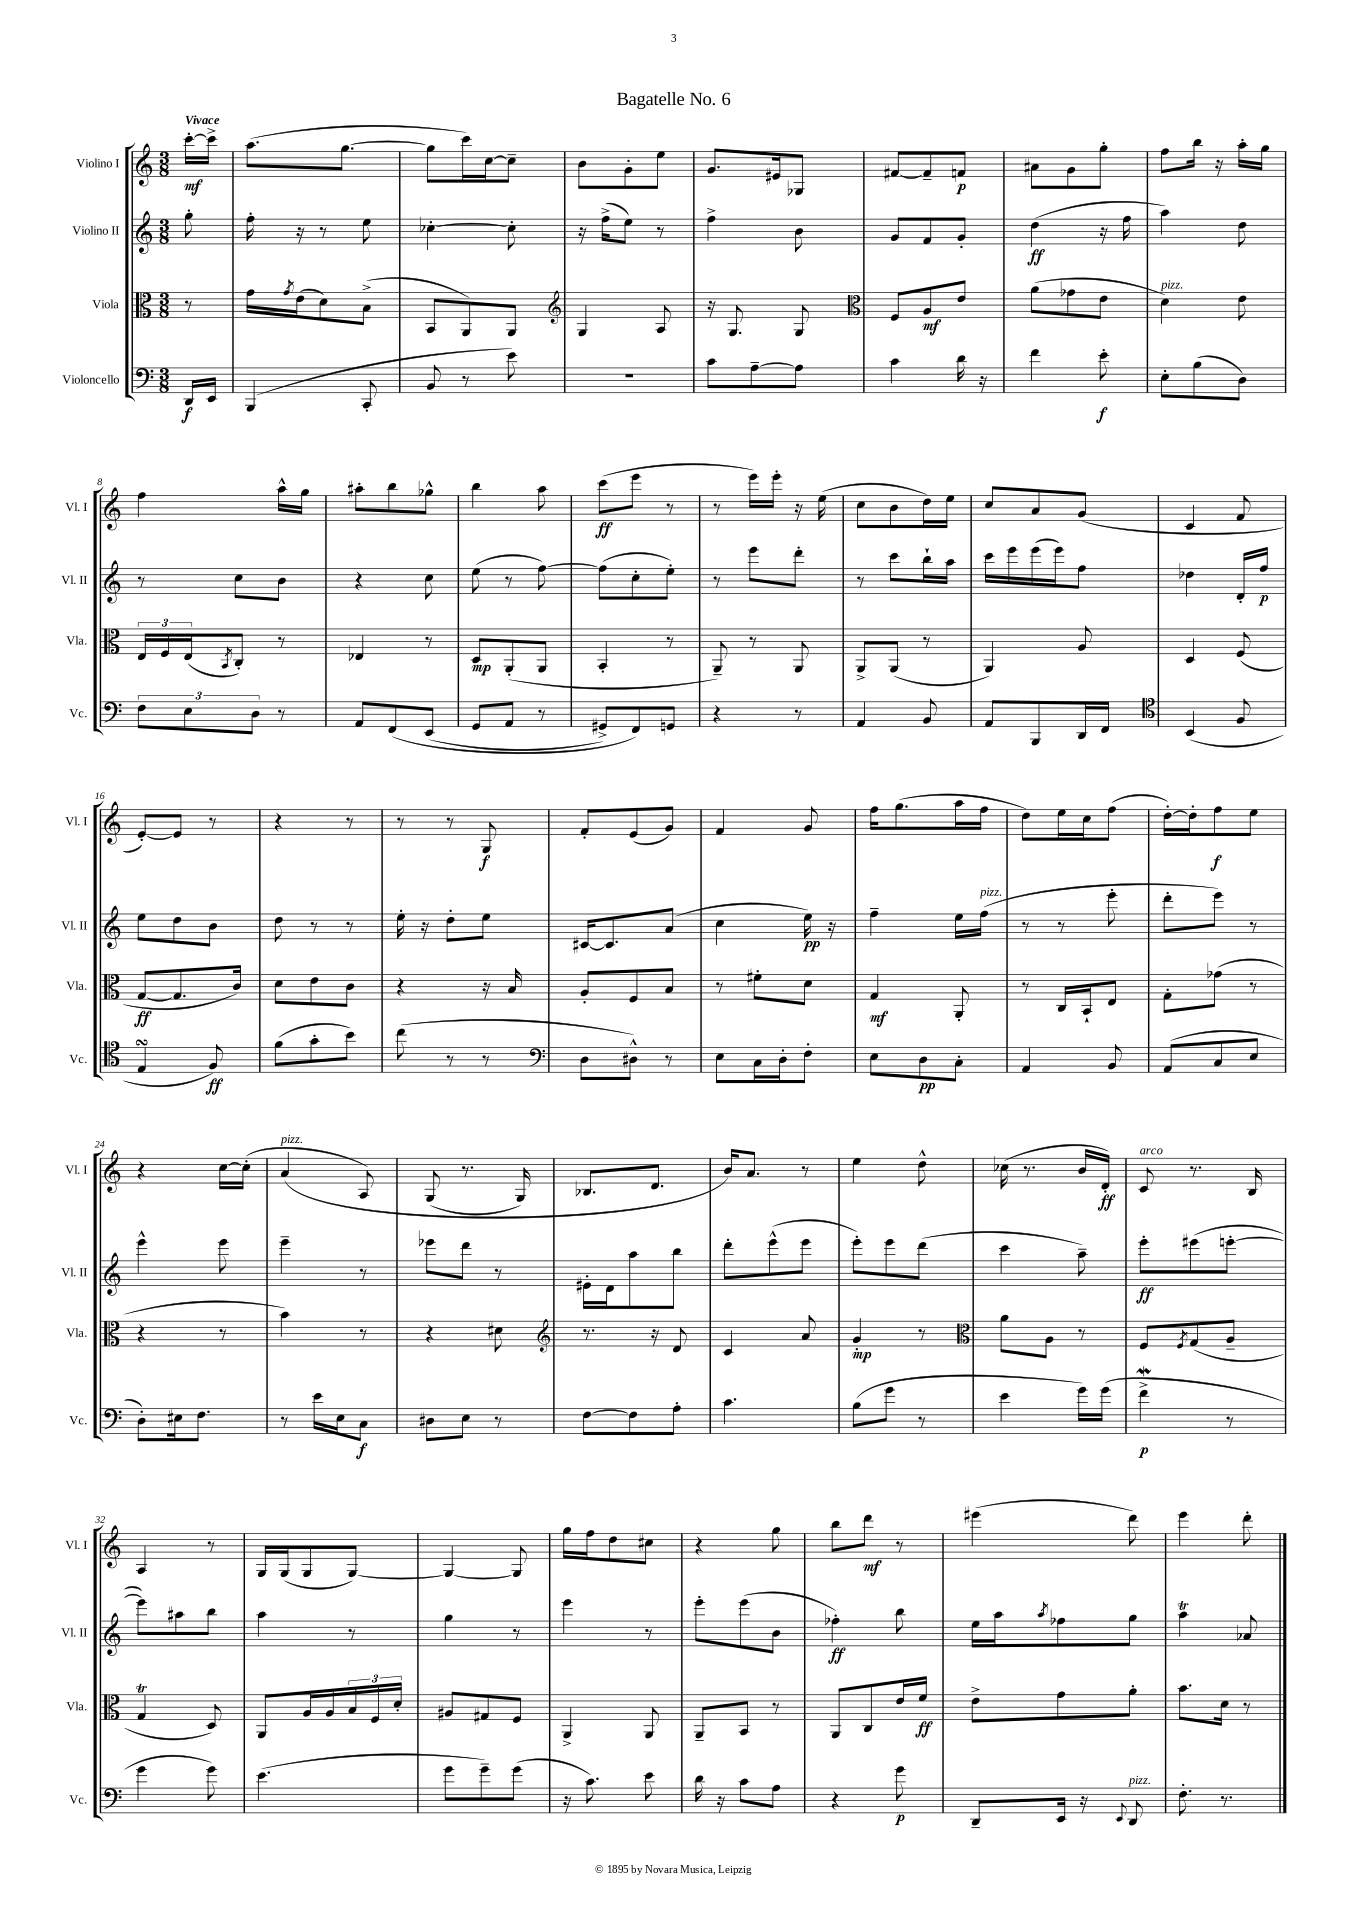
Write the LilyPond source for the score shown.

\header { title = "Bagatelle No. 6" }
<<
\new StaffGroup <<
\new Staff = "s0" \with { instrumentName = "Violino I" shortInstrumentName = "Vl. I" } {
    \clef treble \key c \major \numericTimeSignature \time 3/8 \partial 8 \tempo "Vivace"
    c'''16~-.\mf c'''16-> |
    a''8.( g''8.~ |
    g''8 c'''16) c''16~ c''8-- |
    b'8 g'8-. e''8 |
    g'8. eis'16 ges8 |
    fis'8~ fis'8-- f'8\p |
    ais'8 g'8 g''8-. |
    f''8 b''16 r16 a''16-. g''16 |
    f''4 a''16-^ g''16 |
    ais''8-. b''8 ges''8-^ |
    b''4 a''8 |
    c'''8\ff( e'''8 r8 |
    r8 e'''16) e'''16-. r16 e''16( |
    c''8 b'8 d''16) e''16 |
    c''8 a'8 g'8( |
    c'4 f'8 |
    e'8~-.) e'8 r8 |
    r4 r8 |
    r8 r8 g8\f |
    f'8-. e'8( g'8) |
    f'4 g'8 |
    f''16 g''8.( a''16 f''16 |
    d''8) e''16 c''16 f''8( |
    d''16~-.) d''16-. f''8\f e''8 |
    r4 c''16~ c''16-.( |
    a'4^\markup { \italic "pizz." }\( a8) |
    g8( r8. g16) |
    bes8. d'8. |
    b'16\) a'8. r8 |
    e''4 d''8-^ |
    ces''16( r8. b'16 d'16-.\ff) |
    c'8^\markup { \italic "arco" } r8. b16 |
    a4 r8 |
    g16 g16( g8 g8~) |
    g4~ g8 |
    g''16 f''16 d''8 cis''8 |
    r4 g''8 |
    b''8 d'''8\mf r8 |
    eis'''4( d'''8) |
    e'''4 d'''8-. \bar "|." |
}
\new Staff = "s1" \with { instrumentName = "Violino II" shortInstrumentName = "Vl. II" } {
    \clef treble \key c \major \numericTimeSignature \time 3/8 \partial 8
    g''8-. |
    f''16-. r16 r8 e''8 |
    ces''4~-. ces''8-. |
    r16 f''16->( e''8) r8 |
    f''4-> b'8 |
    g'8 f'8 g'8-. |
    d''4\ff( r16 f''16 |
    a''4) d''8 |
    r8 c''8 b'8 |
    r4 c''8 |
    e''8( r8 f''8~) |
    f''8( c''8-. e''8-.) |
    r8 e'''8 d'''8-. |
    r8 c'''8 b''16-! a''16 |
    c'''16 e'''16 e'''16( e'''16) f''8 |
    des''4 d'16-. f''16\p |
    e''8 d''8 b'8 |
    d''8 r8 r8 |
    e''16-. r16 d''8-. e''8 |
    cis'16~ cis'8. a'8( |
    c''4 e''16\pp) r16 |
    f''4-- e''16 f''16^\markup { \italic "pizz." }( |
    r8 r8 e'''8-. |
    d'''8-. e'''8) r8 |
    e'''4-^ e'''8 |
    e'''4-- r8 |
    ees'''8 d'''8 r8 |
    eis'16-. d'16 a''8 b''8 |
    d'''8-. e'''8-^( e'''8 |
    e'''8-.) e'''8 d'''8( |
    c'''4 a''8--) |
    e'''8-.\ff eis'''8( e'''8~-. |
    e'''8) ais''8 b''8 |
    a''4 r8 |
    g''4 r8 |
    e'''4 r8 |
    e'''8-. e'''8( b'8 |
    fes''4-.\ff) b''8 |
    e''16 a''16 \acciaccatura { a''8 } fes''8 g''8 |
    a''4\trill aes'8 \bar "|." |
}
\new Staff = "s2" \with { instrumentName = "Viola" shortInstrumentName = "Vla." } {
    \clef alto \key c \major \numericTimeSignature \time 3/8 \partial 8
    r8 |
    g'16 \acciaccatura { g'8 } e'16( d'8) b8->( |
    b,8 a,8) a,8 |
    \clef treble g4 a8 |
    r16 g8. g8 |
    \clef alto f8 a8\mf e'8 |
    a'8( ges'8 e'8 |
    d'4^\markup { \italic "pizz." }) e'8 |
    \tuplet 3/2 { e16 f16 e16( } \acciaccatura { b,8 } c8-.) r8 |
    ees4 r8 |
    d8\mp a,8-.( a,8 |
    b,4-. r8 |
    a,8--) r8 a,8 |
    a,8-> a,8( r8 |
    a,4) a8 |
    d4 f8( |
    g8~\ff g8. c'16) |
    d'8 e'8 c'8 |
    r4 r16 b16 |
    a8-. f8 b8 |
    r8 fis'8-. d'8 |
    g4\mf a,8-. |
    r8 c16 b,16-! e8 |
    g8-. ges'8( r8 |
    r4 r8 |
    b'4) r8 |
    r4 dis'8 |
    \clef treble r8. r16 d'8 |
    c'4 a'8 |
    g'4-.\mp r8 |
    \clef alto a'8 a8 r8 |
    f8 \acciaccatura { f8 } g8( a8-- |
    g4\trill d8) |
    a,8 a16 a16 \tuplet 3/2 { b16 f16 d'16-. } |
    ais8 gis8 f8 |
    a,4-> a,8 |
    a,8-- b,8 r8 |
    a,8 c8 e'16 f'16\ff |
    e'8-> g'8 a'8-. |
    b'8. d'16 r8 \bar "|." |
}
\new Staff = "s3" \with { instrumentName = "Violoncello" shortInstrumentName = "Vc." } {
    \clef bass \key c \major \numericTimeSignature \time 3/8 \partial 8
    d,16\f e,16 |
    b,,4( c,8-. |
    b,8 r8 e'8) |
    R4. |
    c'8 a8~-- a8 |
    c'4 d'16 r16 |
    f'4 e'8-.\f |
    e8-. b8( d8) |
    \tuplet 3/2 { f8 e8 d8 } r8 |
    a,8 f,8\( e,8( |
    g,8 a,8 r8 |
    gis,8->) f,8\) g,8 |
    r4 r8 |
    a,4 b,8 |
    a,8 b,,8 d,16 f,16 |
    \clef tenor b,4( f8 |
    e4\turn f8\ff) |
    f'8( g'8-. b'8) |
    c''8( r8 r8 |
    \clef bass d8 dis8-^) r8 |
    e8 c16 d16-. f8-. |
    e8 d8\pp c8-. |
    a,4 b,8 |
    a,8( c8 e8 |
    d8-.) eis16 f8. |
    r8 e'16 e16 c8\f |
    dis8 e8 r8 |
    f8~ f8 a8-. |
    c'4. |
    b8( g'8 r8 |
    e'4 g'16) g'16( |
    f'4->\mordent\p r8 |
    g'4 g'8) |
    e'4.( |
    g'8 g'8--) g'8( |
    r16 c'8.) e'8 |
    d'16 r16 c'8 a8 |
    r4 g'8\p |
    d,8-- e,16 r16 \appoggiatura { e,8 } d,8^\markup { \italic "pizz." } |
    f8.-. r8. \bar "|." |
}
>>
>>
